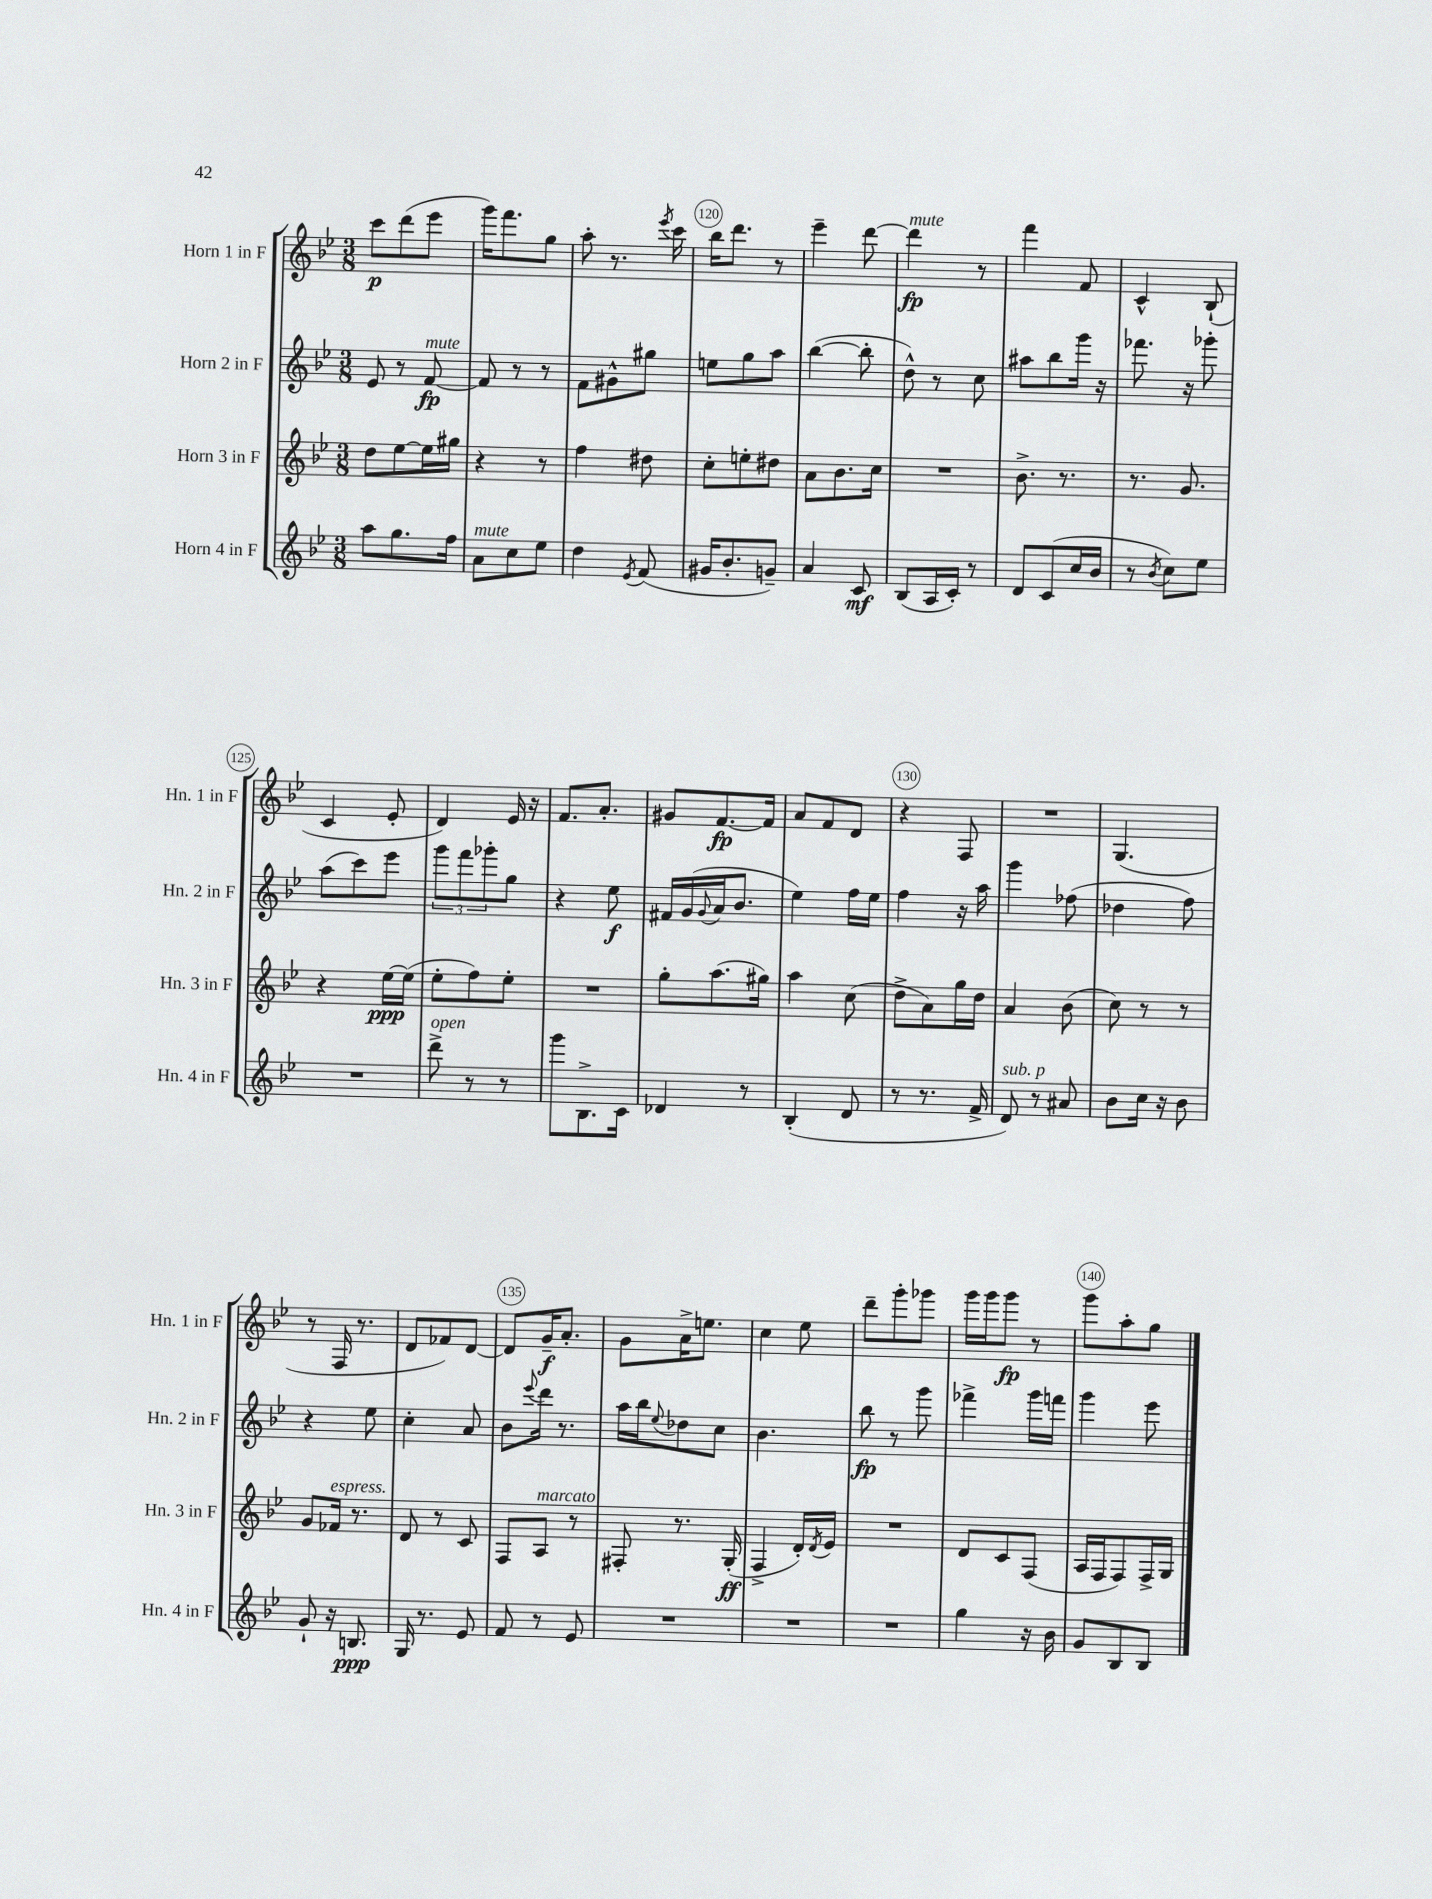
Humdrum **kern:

**kern	**kern	**kern	**kern
*staff4	*staff3	*staff2	*staff1
*clefG2	*clefG2	*clefG2	*clefG2
*k[b-e-]	*k[b-e-]	*k[b-e-]	*k[b-e-]
*M3/8	*M3/8	*M3/8	*M3/8
8aa	8dd	8e-	8ccc
8.gg	[8ee-	8r	(8ddd
.	16ee-]	[8f	8eee-
16ff	16gg#	.	.
=	=	=	=
8a	4r	8f]	16ggg)
.	.	.	8.fff
8cc	.	8r	.
8ee-	8r	8r	8gg
=	=	=	=
4dd	4ff	8f	8aa'
.	.	8g#^^	8.r
8qe-	.	.	.
(8f	8dd#	8gg#	.
.	.	.	8qeee-
.	.	.	16ccc
=	=	=	=
16g#	8cc'	8ee	16bb-
8.b-'	.	.	8.ddd
.	8ee'	8gg	.
8g~)	8dd#	8aa	8r
=	=	=	=
4a	8a	([4bb-	4eee-~
.	8.b-	.	.
8c	.	8bb-']	[8ddd
.	16cc	.	.
=	=	=	=
(8B-	4.r	8dd^^)	4ddd]
16A	.	8r	.
16c')	.	.	.
8r	.	8cc	8r
=	=	=	=
8d	8.b-^	8aa#	4fff
(8c	.	8bb-	.
.	8.r	.	.
16cc	.	16ggg	8f
16b-	.	16r	.
=	=	=	=
8r	8.r	8.fff-	4c^^
8qb-	.	.	.
8cc)	.	.	.
.	8.g	16r	.
8ee-	.	8ggg-'	(8B-`
=	=	=	=
4.r	4r	(8aa	4c
.	.	8ccc)	.
.	[16ee-	8eee-	8e-'
.	(16ee-]	.	.
=	=	=	=
8ddd^	8ee-'	12ggg	4d)
.	.	12fff	.
8r	8ff)	.	.
.	.	12ggg-'	.
8r	8ee-'	8gg	16e-
.	.	.	16r
=	=	=	=
8ggg	4.r	4r	8.f
8.B-^	.	.	.
.	.	.	8.a'
.	.	8ee-	.
16c	.	.	.
=	=	=	=
4d-	8gg'	16f#	8g#
.	.	(16g	.
.	.	8qqg	.
.	(8.aa	16a	[8.f
.	.	8.b-	.
8r	.	.	.
.	16gg#)	.	16f]
=	=	=	=
(4B-'	4aa	4ee-)	8a
.	.	.	8f
8d	(8cc	16ff	8d
.	.	16ee-	.
=	=	=	=
8r	8dd^	4ff	4r
8.r	8a)	.	.
.	16gg	16r	8F
16f^	16dd	16aa	.
=	=	=	=
8d)	4a	4ggg	4.r
8r	.	.	.
8a#	(8b-	(8ff-	.
=	=	=	=
8b-	8cc)	4dd-	(4.G
16cc	8r	.	.
16r	.	.	.
8b-	8r	8ff)	.
=	=	=	=
8g`	8g	4r	8r
16r	16f-	.	16F
8.B	8.r	.	8.r
.	.	8ee-	.
=	=	=	=
16G	8d	4cc'	8d
8.r	.	.	.
.	8r	.	8f-)
8e-	8c	8a	[8d
=	=	=	=
8f	8F	8b-	8d]
.	.	8qqeee-	.
8r	8A	16ddd	16g~
.	.	8.r	8.a'
8e-	8r	.	.
=	=	=	=
4.r	8F#'	16aa	8g
.	.	16bb-	.
.	.	8qqee-	.
.	8.r	8dd-	16a^
.	.	.	8.ee
.	.	8cc	.
.	(16G'	.	.
=	=	=	=
4.r	4F^	4.b-	4cc
.	16d')	.	8ee-
.	8qd	.	.
.	16e-	.	.
=	=	=	=
4.r	4.r	8bb-	8ddd~
.	.	8r	8ggg'
.	.	8ggg	8ggg-
=	=	=	=
4gg	8d	4fff-^	16ggg
.	.	.	16ggg
.	8c	.	8ggg
16r	(8F	16ggg	8r
16b-	.	16fff	.
=	=	=	=
8g	16A	4ggg	8ggg
.	16F	.	.
8B-	8F)	.	8aa'
8B-	16F^	8eee-	8gg
.	16G	.	.
==	==	==	==
*-	*-	*-	*-
